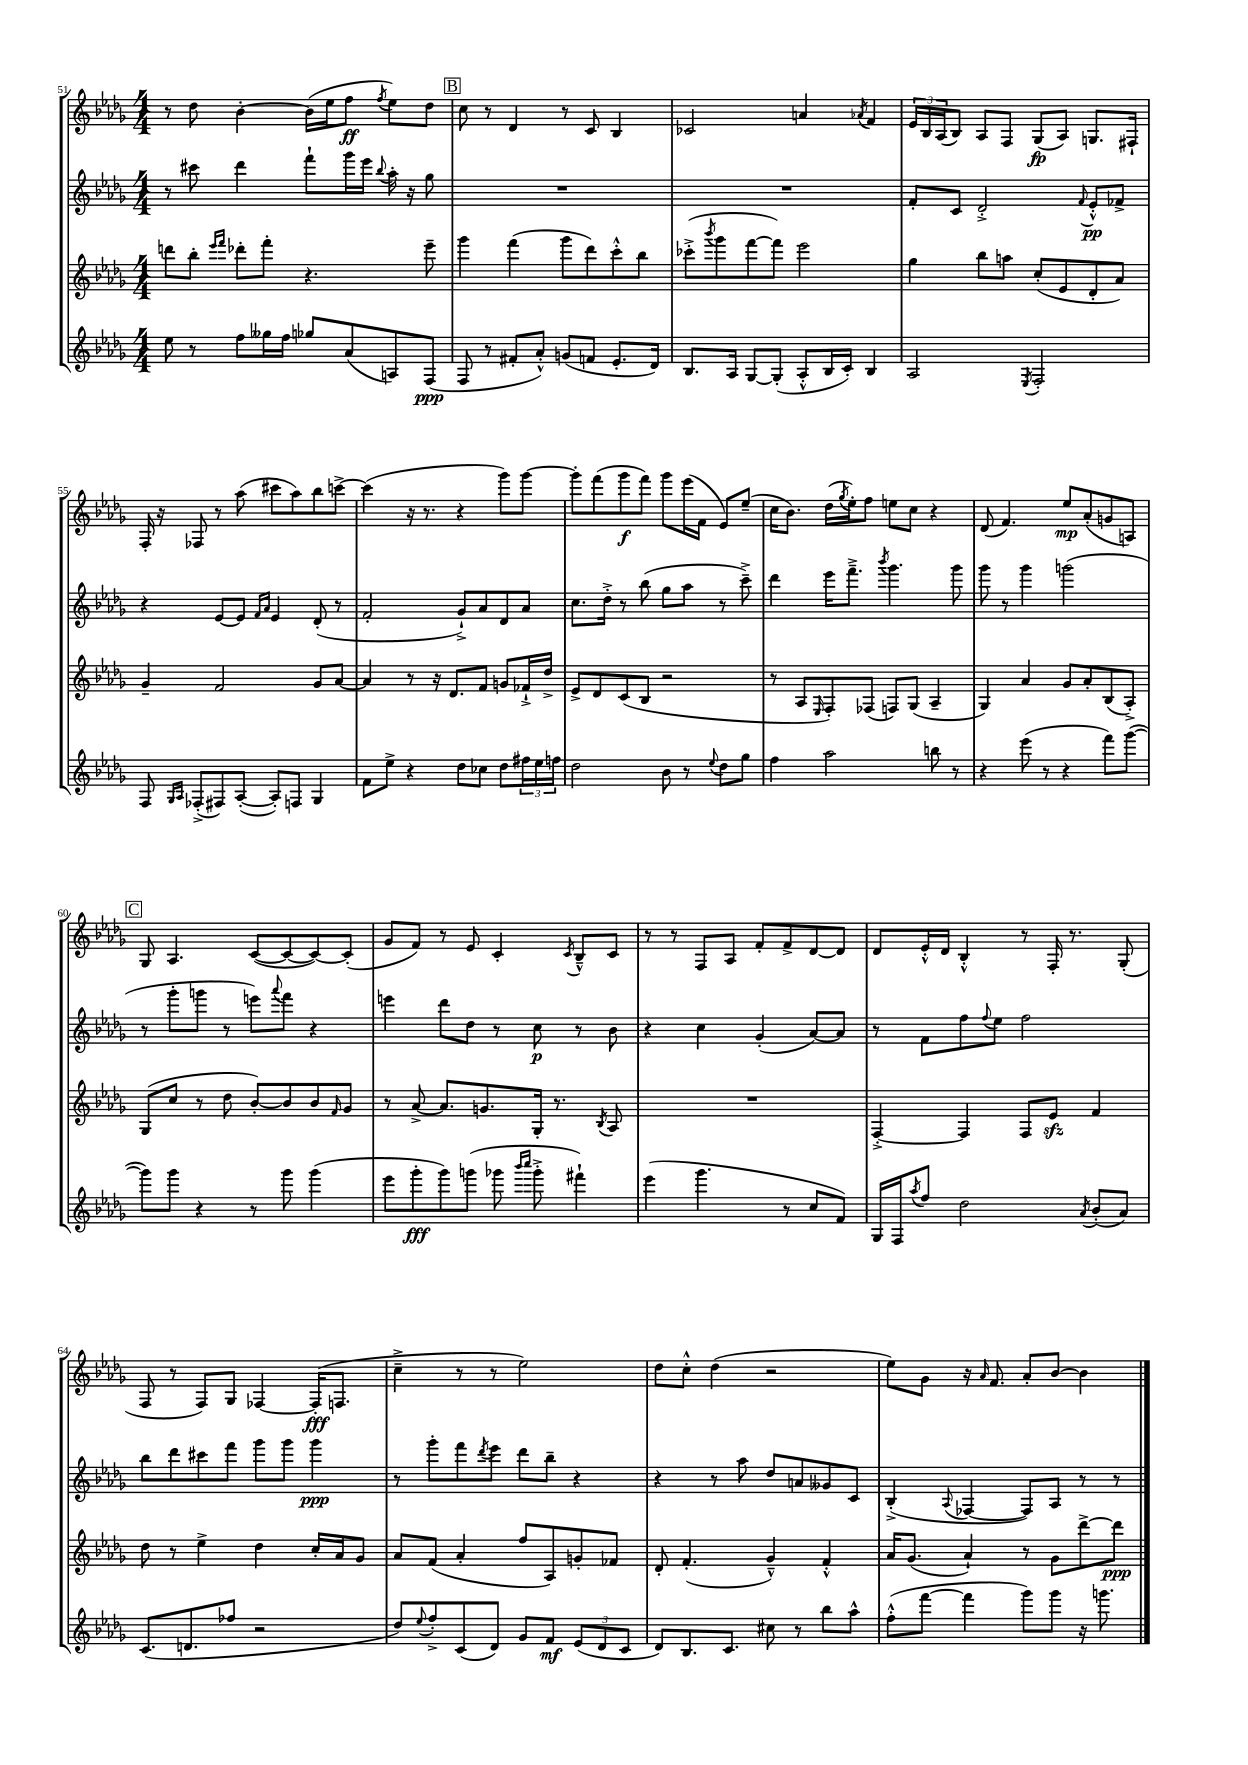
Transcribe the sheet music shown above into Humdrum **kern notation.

**kern	**kern	**kern	**kern
*staff4	*staff3	*staff2	*staff1
*clefG2	*clefG2	*clefG2	*clefG2
*k[b-e-a-d-g-]	*k[b-e-a-d-g-]	*k[b-e-a-d-g-]	*k[b-e-a-d-g-]
*M4/4	*M4/4	*M4/4	*M4/4
8ee-	8ddd	8r	8r
8r	8bb-'	8ccc#	8dd-
.	16qqeee-	.	.
.	16qqfff	.	.
8ff	8ddd-'	4ddd-	[4b-'
16gg--	8fff'	.	.
16ff	.	.	.
8gg-	4.r	8fff`	(16b-]
.	.	.	16ee-
(8a-	.	16ggg-	8ff
.	.	16eee-	.
.	.	8qqbb-	8qff
8A)	.	16aa-'	8ee-)
.	.	16r	.
(8F	8eee-~	8gg-	8dd-
=	=	=	=
8F	4ggg-	1r	8cc
8r	.	.	8r
8f#'	(4fff	.	4d-
8a-'^^)	.	.	.
(8g	8ggg-	.	8r
8f	8ddd-)	.	8c
8.e-'	8ccc'^^	.	4B-
.	8bb-	.	.
16d-)	.	.	.
=	=	=	=
8.B-	(8ccc-'^	1r	2c-
.	8qbbb-	.	.
.	8ggg-	.	.
16A-	.	.	.
[8G-	[8fff	.	.
(8G-']	8fff])	.	.
8A-'^^	2eee-	.	4a
16B-	.	.	.
16c')	.	.	.
.	.	.	8qa-
4B-	.	.	4f
=	=	=	=
2A-	4gg-	8f'	24e-
.	.	.	24B-
.	.	.	(24A-
.	.	8c	8B-)
.	8bb-	2d-'^	8A-
.	8aa	.	8F
8qE-	.	.	.
2F'	(8cc'	.	(8G-
.	8e-	.	8A-)
.	.	8qqf	.
.	8d-'	8e-'^^	8.G
.	8a-)	8f-^	.
.	.	.	16F#`
=	=	=	=
8F	4g-~	4r	16F'
.	.	.	16r
16qqG-	.	.	.
16qqA-	.	.	.
(8F-'^	.	.	8F-
8F#)	2f	[8e-	8r
([8A-'	.	8e-]	(8aa-
.	.	16qqf	.
.	.	16qqa-	.
8A-'])	.	4e-	8ccc#
8F	.	.	8aa-)
4G-	8g-	(8d-'	8bb-
.	[8a-	8r	[8ccc^
=	=	=	=
8f	4a-]	2f'	(4ccc]
8ee-^	.	.	.
4r	8r	.	16r
.	.	.	8.r
.	16r	.	.
.	8.d-	.	.
8dd-	.	8g-`^)	4r
8cc-	8f	8a-	.
8dd-	8g	8d-	8ggg-)
24ff#	16f-`^	8a-	[8ggg-
24ee-	.	.	.
.	16dd-^	.	.
24ff	.	.	.
=	=	=	=
2dd-	8e-^	8.cc	8ggg-']
.	8d-	.	(8fff
.	.	16dd-'^	.
.	(8c	8r	8ggg-
.	8B-	(8bb-	8fff)
8b-	2r	8gg-	8ggg-
8r	.	8aa-	(16eee-
.	.	.	16f
8qqee-	.	.	.
8dd-	.	8r	8e-)
8gg-	.	8ccc~^)	(8ee-~
=	=	=	=
4ff	8r	4ddd-	16cc
.	.	.	8.b-)
.	8A-	.	.
.	16qqE-	.	.
2aa-	8F')	16eee-	(16dd-
.	.	.	8qgg-
.	.	8.fff~^	16ee-')
.	(8F-	.	8ff
.	.	8qbbb-	.
.	8F)	4.ggg-	8ee
.	(8G-	.	8cc
8bb	4A-~	.	4r
8r	.	8ggg-	.
=	=	=	=
4r	4G-)	8ggg-	(8d-
.	.	8r	4.f)
(8eee-	4a-	4ggg-	.
8r	.	.	.
4r	8g-	(2ggg	8ee-
.	8a-'	.	(8a-'
8fff)	(8B-	.	8g
([8ggg-	8A-'^)	.	8A)
=	=	=	=
8ggg-])	(8G-	8r	8G-
8ggg-	8cc	8ggg-'	4.A-
4r	8r	8ggg	.
.	8dd-	8r	.
8r	[8b-')	8eee)	([8c
.	.	8qqaaa-	.
8ggg-	8b-]	8fff	8c_
(4ggg-	8b-	4r	8c_)
.	16qqf	.	.
.	8g-	.	(8c']
=	=	=	=
8eee-	8r	4eee	8g-
8ggg-'	[8a-^	.	8f)
8ggg-)	8.a-]	8ddd-	8r
(8ggg	.	8dd-	8e-
.	8.g	.	.
8ggg-	.	8r	4c'
16qqbbb-	.	.	.
16qqcccc	.	.	.
8ggg-'^	16G-'	8cc	.
.	8.r	.	.
.	.	.	8qc
4fff#`)	.	8r	8B-~^^
.	8qB-	.	.
.	8A-	8b-	8c
=	=	=	=
(4eee-	1r	4r	8r
.	.	.	8r
4.ggg-	.	4cc	8F
.	.	.	8A-
.	.	(4g-'	8f'
8r	.	.	8f^
8cc	.	[8a-)	[8d-
8f)	.	8a-]	8d-]
=	=	=	=
16G-	[4F'^	8r	8d-
16F	.	.	.
8qaa-	.	.	.
8ff	.	8f	16e-'^^
.	.	.	16d-
2dd-	4F]	8ff	4B-'^^
.	.	8qqff	.
.	.	8ee-	.
.	8F	2ff	8r
.	8e-	.	16F'
.	.	.	8.r
8qa-	.	.	.
(8b-'	4f	.	.
8a-)	.	.	(8G-'
=	=	=	=
(8.c	8dd-	8bb-	8F
.	8r	8ddd-	8r
8.d	.	.	.
.	4ee-^	8ccc#	8F)
8ff-	.	8fff	8G-
2r	4dd-	8ggg-	[4F-
.	.	8ggg-	.
.	16cc'	4ggg-	(16F-']
.	16a-	.	8.F
.	8g-	.	.
=	=	=	=
8dd-)	8a-	8r	4cc~^
8qqee-	.	.	.
8ff'^	(8f	8ggg-'	.
(8c	4a-'	8fff	8r
.	.	8qddd-	.
8d-)	.	8eee-	8r
8g-	8ff	8ddd-	2ee-)
8f	8A-)	8bb-~	.
(12e-	8g'	4r	.
12d-	.	.	.
.	8f-	.	.
12c	.	.	.
=	=	=	=
8d-)	8d-'	4r	8dd-
8.B-	(4.f'	.	8cc'^^
.	.	8r	(4dd-
8.c	.	.	.
.	.	8aa-	.
8cc#	4g-~^^)	8dd-	2r
8r	.	8a	.
8bb-	4f'^^	8g--	.
8aa-^^	.	8c	.
=	=	=	=
(8ff'^^	16a-	(4B-'^	8ee-)
.	(8.g-	.	.
[8fff	.	.	8g-
.	.	8qqA-	.
4fff]	4a-`)	[4F-	16r
.	.	.	16qqa-
.	.	.	8.f
8ggg-)	8r	8F-])	8a-'
8ggg-	8g-	8A-	[8b-
16r	[8ddd-^	8r	4b-]
8.ggg	.	.	.
.	8ddd-]	8r	.
==	==	==	==
*-	*-	*-	*-
